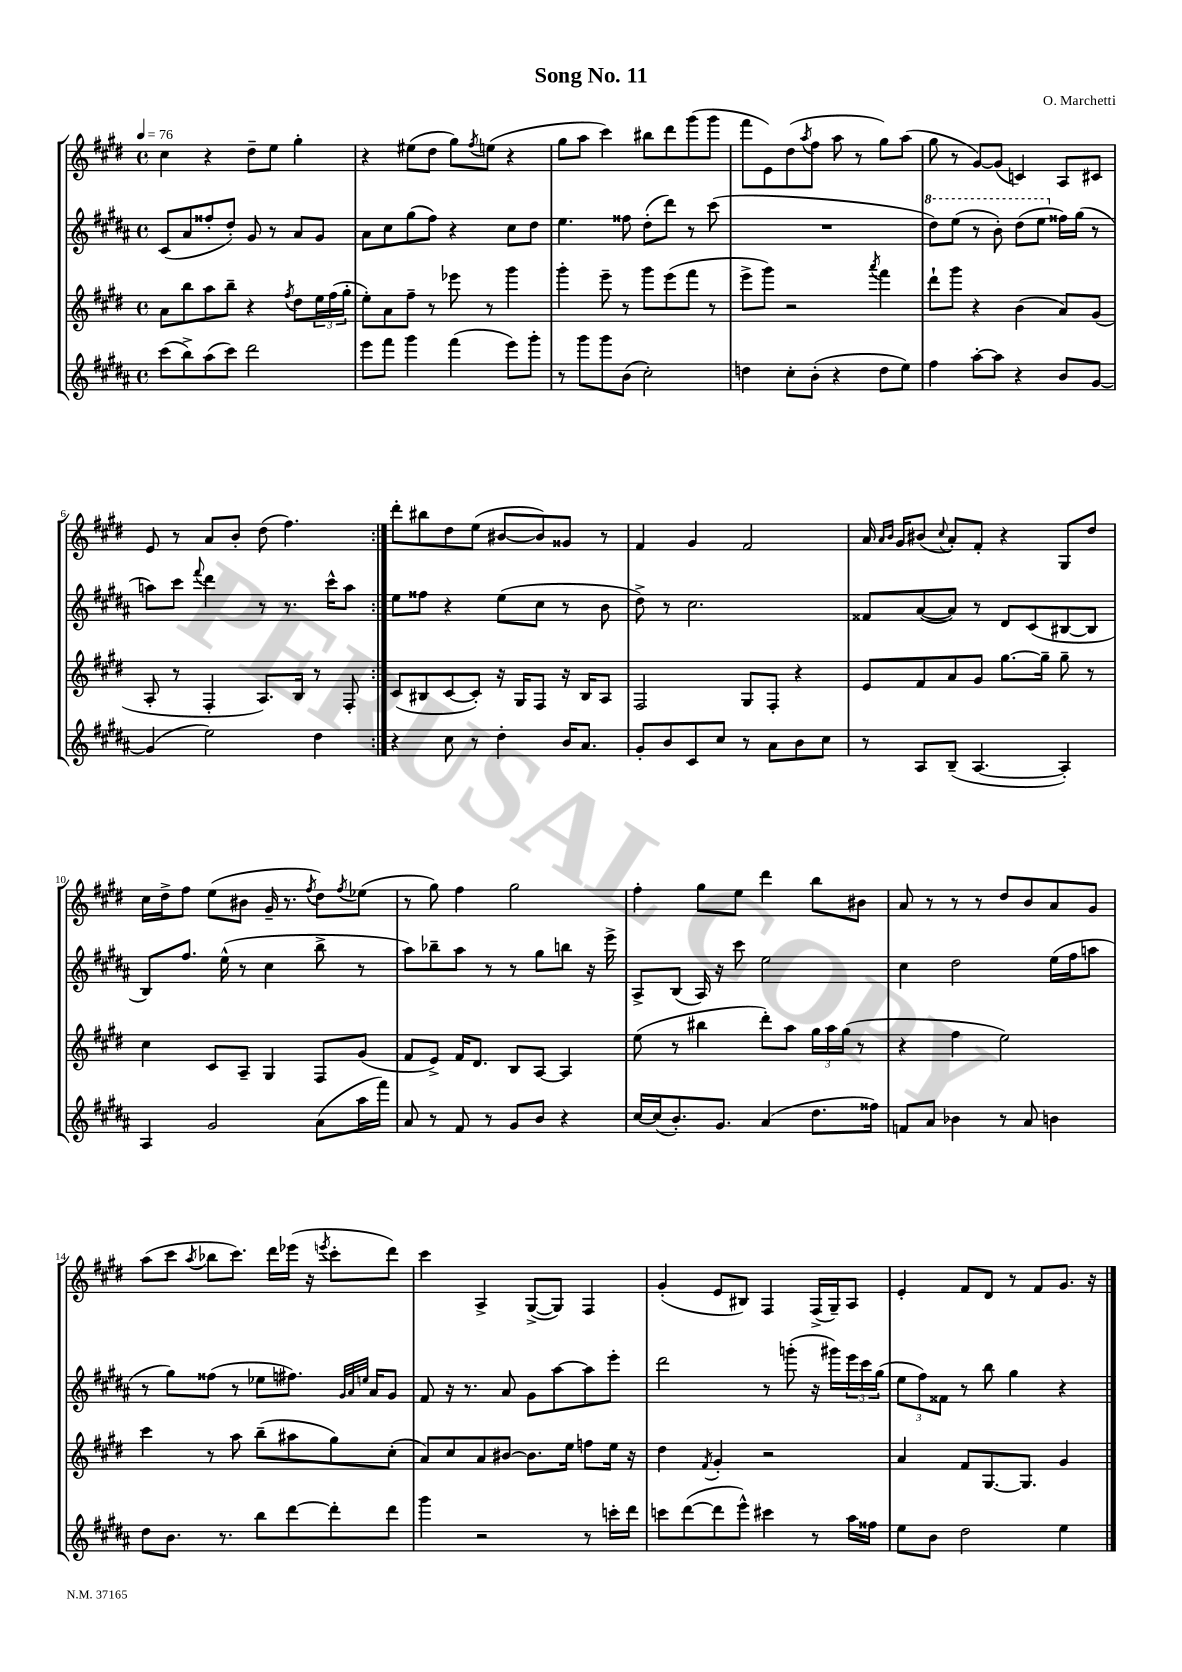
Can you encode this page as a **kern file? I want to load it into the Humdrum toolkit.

**kern	**kern	**kern	**kern
*part4	*part3	*part2	*part1
*staff4	*staff3	*staff2	*staff1
*clefG2	*clefG2	*clefG2	*clefG2
*k[f#c#g#d#a#]	*k[f#c#g#d#]	*k[f#c#g#d#a#]	*k[f#c#g#d#]
*M4/4	*M4/4	*M4/4	*M4/4
*met(c)	*met(c)	*met(c)	*met(c)
*MM76	*MM76	*MM76	*MM76
=1	=1	=1	=1
(8ccc#\L	8a\L	(8c#/L	4cc#\
8bb^\)	8bb\	8a#/	.
(8aa#\	8aa\	8ff##X'/	4r
8ccc#\J)	8bb~\J	8dd#'/J)	.
2ddd#\	4r	8g#/	8dd#~\L
.	.	8r	8ee\J
.	8qff#/	.	.
.	8dd#\L	8a#/L	4gg#'\
.	24ee\L	8g#/J	.
.	(24ff#\	.	.
.	24gg#'\JJ	.	.
=2	=2	=2	=2
8eee\L	8ee'\L)	8a#\L	4r
8fff#\J	8a\	8cc#\	.
4ggg#\	8ff#~\J	(8gg#\	(8ee#X\L
.	8r	8ff#\J)	8dd#\J
(4fff#\	8eee-X\	4r	8gg#\L)
.	.	.	8qff#/
.	8r	.	(8een\J
8eee\L)	4ggg#\	8cc#\L	4r
8ggg#'\J	.	8dd#\J	.
=3	=3	=3	=3
8r	4ggg#'\	4.ee\	8gg#\L
8ggg#\L	.	.	8aa\J
8ggg#\	8eee~\	.	4ccc#\)
(8b\J	8r	8ff##X\	.
2cc#'\)	8ggg#\L	(8dd#'\L	8bb#X\L
.	(8eee\	8ddd#\J)	8ddd#\
.	8fff#\J	8r	(8ggg#\
.	8r	(8ccc#\	8ggg#\J
=4	=4	=4	=4
4ddn\	8eee^\L	1r	8fff#\L
.	8ggg#\J)	.	8e\)
8cc#'\L	2r	.	(8dd#\
.	.	.	8qaa/
(8b'\J	.	.	8ff#\J
4r	.	.	8aa\
.	.	.	8r
.	8qaaa/	.	.
8dd\L	4fff#\	.	8gg#\L)
8ee\J)	.	.	(8aa\J
=5	=5	=5	=5
*	*	*8va	*
4ff#\	8ddd#`\L	8ddd#\L)	8gg#\
.	8ggg#\J	(8eee\J	8r
[8aa#'\L	4r	8r	[8g#/L)
8aa#\J]	.	8bb'\)	(8g#/J]
4r	(4b\	(8ddd#\L	4cn/)
.	.	8eee\J	.
*	*	*X8va	*
8b/L	8a/L)	16ff##X\LL)	8A/L
.	.	(16gg#\JJ	.
[8g#/J	(8g#/J	8r	8c#X/J
!!LO:LB:g=z
=6	=6	=6	=6
(4g#/]	8A'/	8aan\L)	8e/
.	8r	8ccc#\J	8r
.	.	8qqfff#/	.
2ee\)	4F#'/	4ddd#\	8a/L
.	.	.	8b'/J
.	8.A/L)	8r	(8dd#\
.	.	8.r	4.ff#\)
.	16B/Jk	.	.
4dd#\	8r	.	.
.	.	16ccc#^^\KL	.
.	8F#'/	8aa\J	.
=7:|!	=7:|!	=7:|!	=7:|!
4r	(8c#/L	8ee\L	8ddd#'\L
.	8B#X/	8ff##X\J	8bb#X\
8cc#\	[8c#/	4r	8dd#\
8r	8c#'/J])	.	(8ee\J
4dd#'\	16r	(8ee\L	[8b#X/L
.	16G#/KL	.	.
.	8F#/J	8cc#\J	8b#/])
16b/KL	16r	8r	8g##X/J
8.a#/J	16B#/KL	.	.
.	8A/J	8b\	8r
=8	=8	=8	=8
8g#'/L	2F#/	8dd#^\)	4f#/
8b/	.	8r	.
8c#/	.	2.cc#\	4g#/
8cc#/J	.	.	.
8r	8G#/L	.	2f#/
8a#\L	8F#'/J	.	.
8b\	4r	.	.
8cc#\J	.	.	.
=9	=9	=9	=9
8r	8e/L	8f##X/L	16a/
.	.	.	16qqa/LL
.	.	.	16qqb/JJ
.	.	.	16g#/KL
8A#/L	8f#/	([8a#/	(8b#X/J
.	.	.	8qqcc#/
(8B~/J	8a/	8a#/J])	8a'/L)
[4.A#/	8g#/J	8r	8f#'/J
.	[8.gg#\L	8d#/L	4r
.	.	(8c#/	.
.	16gg#~\Jk]	.	.
4A#'/])	8gg#~\	[8B#X/	8G#/L
.	8r	8B#/J]	8dd#/J
!!LO:LB:g=z
=10	=10	=10	=10
4A#/	4cc#\	8B/L)	16cc#\LL
.	.	.	16dd#^\J
.	.	8.ff#/J	8ff#\J
2g#/	8c#/L	.	(8ee\L
.	.	(16ee^^\	.
.	8A~/J	8r	8b#X\J
.	4G#/	4cc#\	16g#~/
.	.	.	8.r
.	.	.	8qff#/
(8a#\L	8F#/L	8bb^\	8dd#\L)
.	.	.	8qff#/
16aa#\L	(8g#/J	8r	(8ee-X\J
16fff#\JJ)	.	.	.
=11	=11	=11	=11
8a#/	8f#/L	8aa#\L)	8r
8r	8e^/J)	8bb-X~\	8gg#\)
8f#/	16f#/KL	8aa#\J	4ff#\
.	8.d#/J	.	.
8r	.	8r	.
8g#/L	8B/L	8r	2gg#\
8b/J	[8A/J	8gg#\L	.
4r	4A/]	8bbn\J	.
.	.	16r	.
.	.	16eee^\	.
=12	=12	=12	=12
[16cc#/LL	(8ee\	8A#^/L	4ff#'\
(16cc#/J]	.	.	.
8.b'/)	8r	(8B/J	.
.	4bb#X\	16A#/)	8gg#\L
8.g#/J	.	16r	.
.	.	8ccc#\	8ee\J
(4a#/	8ddd#'\L)	2ee\	4ddd#\
.	8aa\J	.	.
8.dd#\L	24gg#\LL	.	8bb\L
.	24aa\	.	.
.	(24gg#\JJ	.	.
.	8r	.	8b#X\J
16ff##X\Jk)	.	.	.
=13	=13	=13	=13
8fn/L	4r	4cc#\	8a/
8a#/J	.	.	8r
4b-X\	4ff#\	2dd#\	8r
.	.	.	8r
8r	2ee\)	.	8dd#/L
8a#/	.	.	8b/
4bn\	.	(16ee\LL	8a/
.	.	16ff#\J	.
.	.	8aan\J	8g#/J
!!LO:LB:g=z
=14	=14	=14	=14
8dd#\L	4ccc#\	8r	(8aa\L
8.b\J	.	8gg#\L)	8ccc#\J
.	.	.	8qaa/
.	8r	(8ff##X\J	8bb-X\L
8.r	.	.	.
.	8aa\	8r	8.ccc#\J)
8bb\L	(8bb~\L	8ee-X\L	.
.	.	.	16ddd#\LL
[8ddd#\	8aa#X\	8.ff#X\J)	(16eee-X\JJ
.	.	.	16r
.	.	.	8qeeen/
8ddd#'\]	8gg#\)	.	8ccc#'\L
.	.	32qqg#/LLL	.
.	.	32qqa#/	.
.	.	32qqeen/JJJ	.
.	.	16a#/KL	.
8ddd#\J	(8cc#'\J	8g#/J	8ddd#\J)
=15	=15	=15	=15
4ggg#\	8a/L)	8f#/	4ccc#\
.	8cc#/	16r	.
.	.	8.r	.
2r	8a/	.	4A^/
.	[8b#X/J	8a#/	.
.	8.b#\L]	8g#\L	([8G#^/L
.	.	[8aa#\	8G#/J])
.	16ee\Jk	.	.
8r	8ffn\L	8aa#\]	4F#/
16cccn'\LL	16ee\Jk	8eee'\J	.
16ddd#\JJ	16r	.	.
=16	=16	=16	=16
8cccn\L	4dd#\	2ddd#\	(4g#'/
([8ddd#\	.	.	.
.	8qf#/	.	.
8ddd#\]	4g#'/	.	8e/L
8eee^^\J)	.	.	8B#X/J)
4ccc#X\	2r	8r	4F#/
.	.	(8gggn'\	.
8r	.	16r	(16F#^/LL
.	.	16ggg#X\LL)	16G#~/J)
16aa#\LL	.	24eee\	8A/J
.	.	24ccc#\	.
16ff##X\JJ	.	.	.
.	.	(24gg#\JJ	.
=17	=17	=17	=17
8ee\L	4a/	12ee\L	4e'/
.	.	12ff#\)	.
8b\J	.	.	.
.	.	12f##X\J	.
2dd#\	8f#/L	8r	8f#/L
.	[8.G#/	8bb\	8d#/J
.	.	4gg#\	8r
.	8.G#/J]	.	.
.	.	.	8f#/L
4ee\	4g#/	4r	8.g#/J
.	.	.	16r
==	==	==	==
*-	*-	*-	*-
